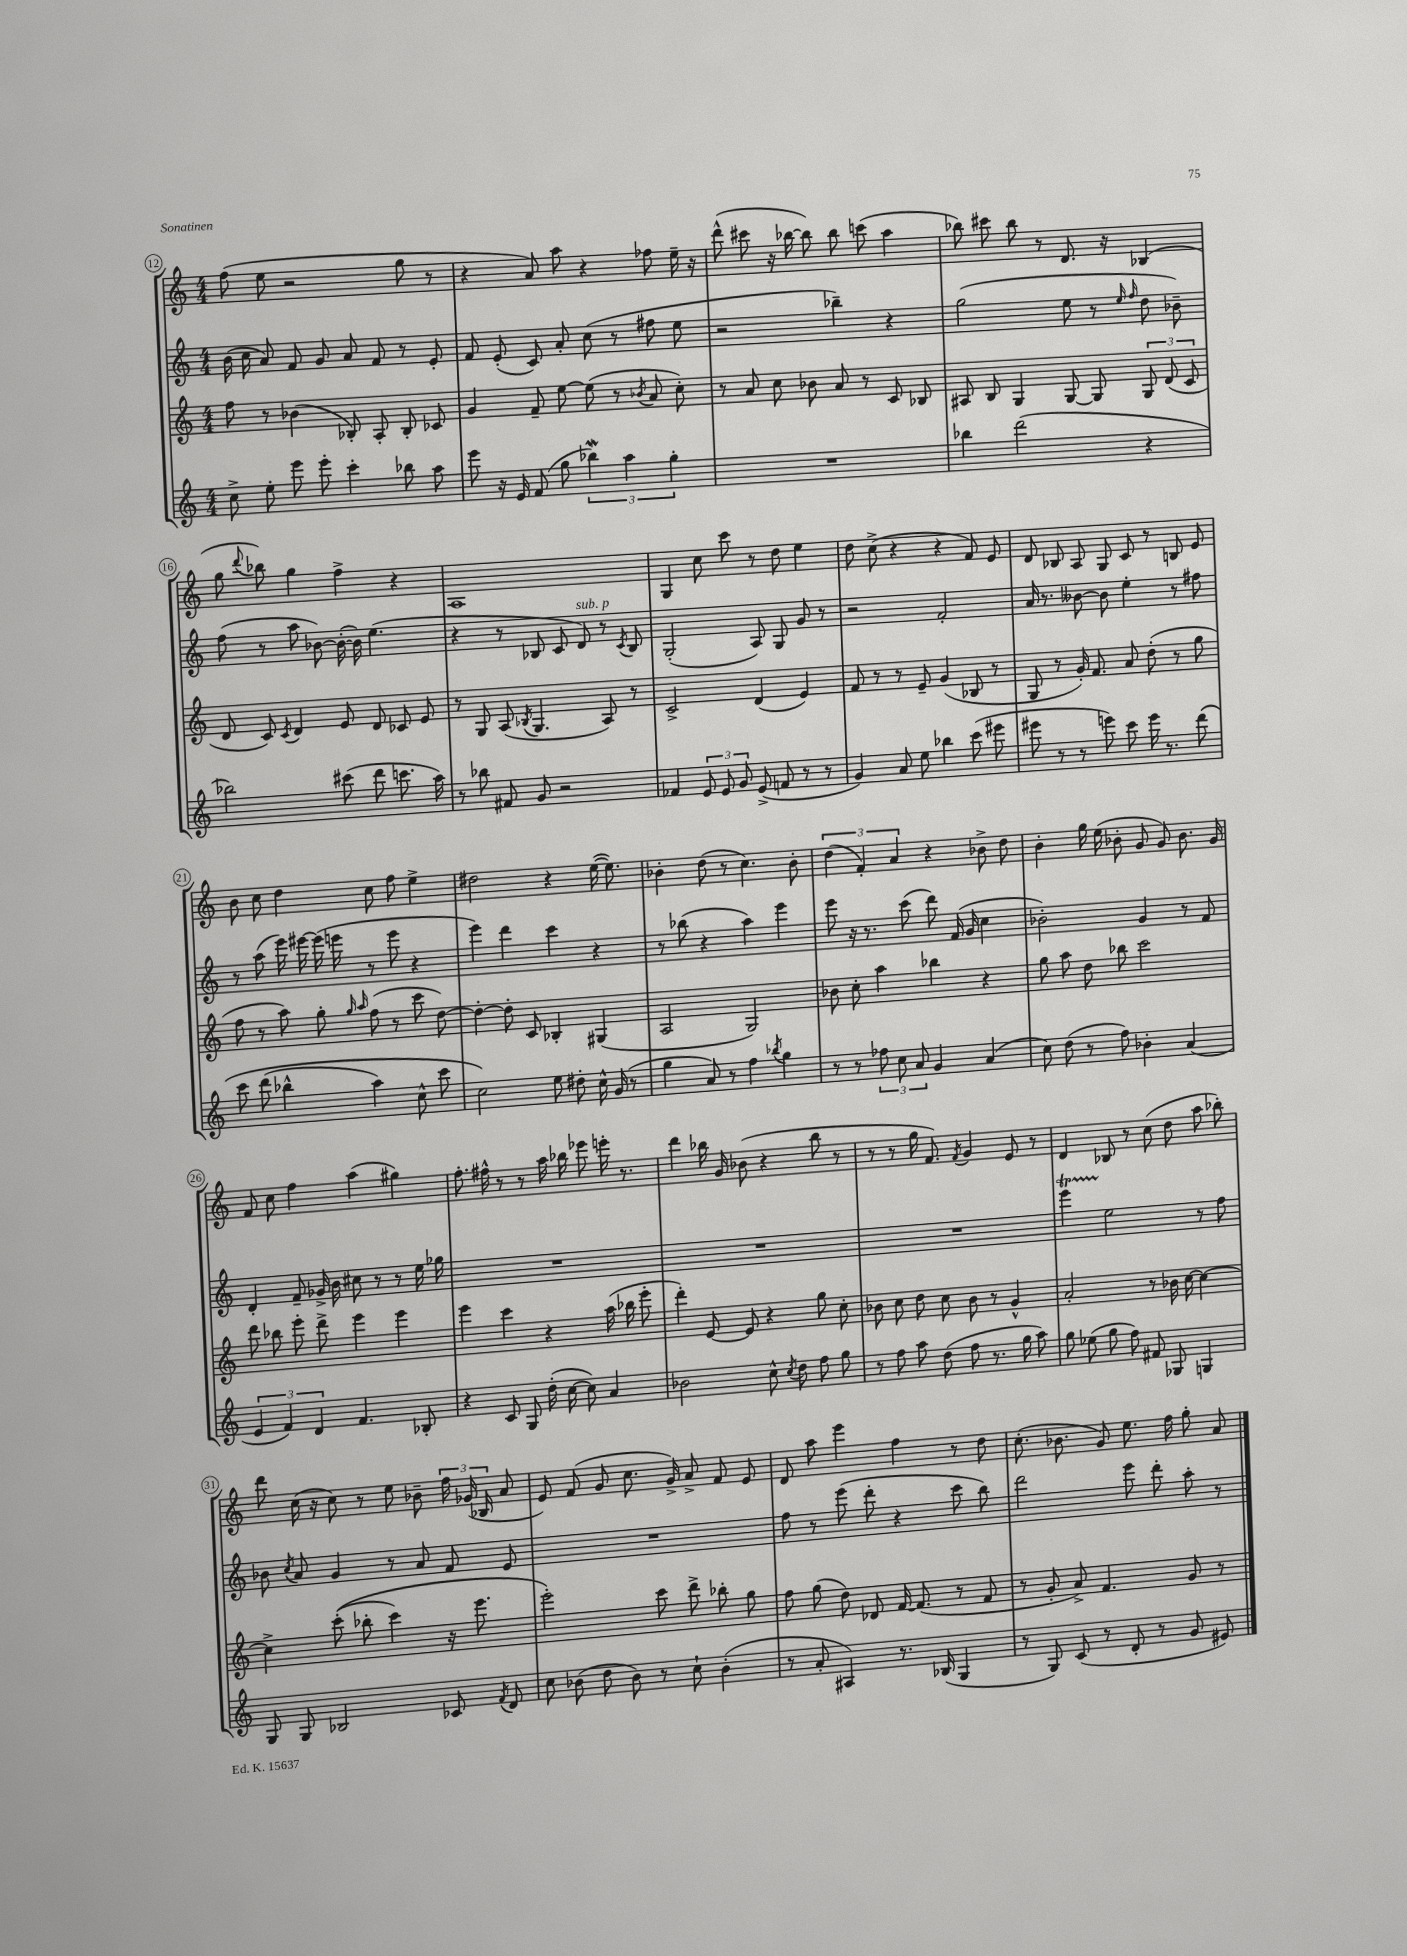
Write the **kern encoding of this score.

**kern	**kern	**kern	**kern
*staff4	*staff3	*staff2	*staff1
*clefG2	*clefG2	*clefG2	*clefG2
*k[]	*k[]	*k[]	*k[]
*M4/4	*M4/4	*M4/4	*M4/4
8cc^	8ff	(16b	(8ff
.	.	16cc	.
8ee'	8r	8a)	8ee
8eee	(4b-	8f	2r
8eee'	.	8g	.
4ccc'	8B-')	8a	.
.	8A'	8f	.
8bb-	8B-'	8r	8gg
8aa	8c-	8e'	8r
=	=	=	=
8eee	4g	8f	4r
16r	.	(8e'	.
16e	.	.	.
(8f	8f~	8c)	8a)
8gg	[8ee	8a'	8aa
6bb-)	(8ee]	(8cc	4r
.	8r	8r	.
6aa	.	.	.
.	8qb-	.	.
.	8a	8ff#	8ff-
6gg'	.	.	.
.	8cc')	8ee	16ee~
.	.	.	16r
=	=	=	=
1r	8r	2r	(8ddd^^
.	8a	.	8ccc#
.	8cc	.	16r
.	.	.	[16bb-
.	8b-	.	8bb-])
.	8a	4bb-~)	8bb-
.	8r	.	(8ccc
.	8c	4r	4aa
.	8B-	.	.
=	=	=	=
4bb-	8A#	(2gg	8bb-)
.	8B	.	8ccc#
(2ddd	4G	.	8bb-
.	.	.	8r
.	[8G	8ee	8.d
.	8G]	8r	.
.	.	.	16r
.	.	16qqee	.
.	.	16qqff	.
4r	12G	8dd	(4B-
.	(12d	.	.
.	.	8b-~)	.
.	12c	.	.
=	=	=	=
2bb-)	8d	(8ff	8gg
.	.	.	8qqddd
.	8c)	8r	8bb-)
.	8qc	.	.
.	4d	8aa	4gg
.	.	[8b-)	.
(8ccc#	8e	(16b-'_	4ff^
.	.	16b-])	.
8ddd	8d	(4.ee	.
8.ccc	8c-	.	4r
.	8e	.	.
16aa)	.	.	.
=	=	=	=
8r	8r	4r	1A
8bb-	8G	.	.
8f#	(8A	8r	.
.	8qB-	.	.
8g	4.G	8B-	.
2r	.	8c	.
.	.	8d)	.
.	8A)	8r	.
.	.	8qc	.
.	8r	8B-	.
=	=	=	=
4f-	2c^	(2G'	4G
12e	.	.	8cc
12e	.	.	.
.	.	.	8ccc
12g	.	.	.
(8e^	(4d	8A)	8r
8f	.	8G	8dd
8r	4e)	8g	4ee
8r	.	8r	.
=	=	=	=
4g)	8f	2r	8dd
.	8r	.	(8cc^
8a	8r	.	4r
8ee	8e~	.	.
4bb-	(4g	2f'	4r
(8ccc	8B-	.	8f)
8eee#	8r	.	8e
=	=	=	=
8eee#	8G	16a	8d
.	.	8.r	.
8r	8r	.	8B-
8r	16g')	[8b--	8A
.	8.f	.	.
8eee)	.	8b--]	8G
8ccc	8a	4ee'	8c
16eee	(8dd'	.	8r
8.r	.	.	.
.	8r	8r	8B
&(8ddd	8gg	8ff#	8e
=	=	=	=
8ccc	8ff	8r	8b
(8ddd	8r	(8aa	8cc
4bb-^^	8aa)	16eee)	4dd
.	.	[16eee#	.
.	8gg'	(16eee#]	.
.	.	16eee	.
.	16qqgg	.	.
.	16qqaa	.	.
4aa)	(8ff	8r	8cc
.	8r	8eee	8ff
8cc^^	8ccc	4r	4ee^
8ccc	[8dd)	.	.
=	=	=	=
2cc&)	4dd'_	4eee)	2dd#
.	8dd']	4ddd	.
.	8c	.	.
8ee	4B-'	4ccc	4r
8dd#'	.	.	.
16cc^^	(4G#	4r	([16ee
(16g	.	.	8.ee])
8r	.	.	.
=	=	=	=
4gg	2A	8r	4b-'
.	.	(8bb-	.
8a)	.	4r	(8dd
8r	.	.	8r
4ff	2G)	4aa)	4.cc)
8qbb-	.	.	.
4gg	.	4eee	.
.	.	.	8b-'
=	=	=	=
8r	8b-	8eee	(6dd
8r	8cc'	16r	.
.	.	.	6f')
.	.	8.r	.
12ff-	4aa	.	.
12cc	.	.	6a
.	.	(8ccc	.
12a	.	.	.
4g	4bb-	8ddd)	4r
.	.	(16f	.
.	.	16g	.
(4a	4r	4cc	8b-^
.	.	.	8dd
=	=	=	=
8cc)	8gg	2b-')	4b'
(8dd	8aa	.	.
8r	8dd	.	16gg
.	.	.	(16ee
8ff)	8bb-	.	8b-'
4b-'	2ccc	4g	8g
.	.	.	8g)
(4a	.	8r	8.b-
.	.	8f	.
.	.	.	16g
=	=	=	=
6e	8ddd	4d'	8f
.	8bb-	.	8cc
6f)	.	.	.
.	8eee'	8f~	4ff
6d	.	.	.
.	8ddd^	16g-^	.
.	.	16b	.
4.f	4eee	8cc#	(4aa
.	.	8r	.
.	4eee	8r	4gg#)
8B-'	.	16ee	.
.	.	16gg-	.
=	=	=	=
4r	4eee	1r	8.ff'
.	.	.	16ff#^^
8c	4ccc	.	8r
8G	.	.	8r
(16dd'	4r	.	16aa
[16cc	.	.	16bb-
8cc])	.	.	8eee-
4a	(16aa	.	16eee'
.	16bb-	.	8.r
.	8eee'	.	.
=	=	=	=
2b-	4ddd')	1r	4ddd
.	[8e	.	16bb-
.	.	.	16g
.	8e]	.	(8b-
8cc^^	4r	.	4r
8qcc	.	.	.
8dd	.	.	.
8ff	8gg	.	8bb-
8gg	8cc'	.	8r
=	=	=	=
8r	8b-	1r	8r
8ff	8cc	.	8r
8aa	8dd	.	16gg
.	.	.	8.f)
(8dd	8cc	.	.
.	.	.	8qf
8ff	8b-	.	4g
8.r	8r	.	.
.	4g^^	.	8e
16gg	.	.	.
8aa)	.	.	8r
=	=	=	=
8gg	2a'	4eee	4d
(8ee-	.	.	.
8gg	.	2ee	8B-
8ff)	.	.	8r
8f#	8r	.	(8cc
8G-	16b-	.	8dd
.	[16cc	.	.
4G	4cc_	8r	8aa
.	.	8ff	8bb-')
=	=	=	=
8G	4cc^]	8b-	8ddd
.	.	8qcc	.
8G	.	8a	(16cc
.	.	.	16r
2B-	&((8ccc'	4g	8cc)
.	8bb-'	.	8r
.	4ccc)	8r	8ee
.	.	8a	8b-~
8c-	16r	8f	24ff
.	.	.	(24g-
.	8.eee	.	.
.	.	.	24B-
8qf	.	.	.
8d	.	8e	8a
=	=	=	=
8cc	2eee'&)	1r	8e)
(8b-	.	.	(8f
8dd	.	.	8g
8b-)	.	.	8.cc
8r	8ccc	.	.
.	.	.	16g^)
8cc`	8ddd^	.	8a^
(4b-'	8bb-'	.	8f
.	8gg	.	8e
=	=	=	=
8r	8ff	8ff	8d
8a'	(8gg	8r	8aa
4A#)	8dd)	(8eee	4eee
.	8d-	8ddd'	.
8.r	[16f	4r	4ff
.	(8.f]	.	.
(16B-	.	.	.
4G	8r	8ccc	8r
.	8f	8bb)	8dd
=	=	=	=
8r	8r	2ddd	(8.cc'
8G)	8g'	.	.
.	.	.	8.b-
(8c	8a^)	.	.
8r	4.f	.	8g)
8d'	.	8eee	8.ee
8r	.	8ddd'	.
.	.	.	16ff
8g	8g	8aa'	8gg'
8e#)	8r	8r	8a
==	==	==	==
*-	*-	*-	*-
